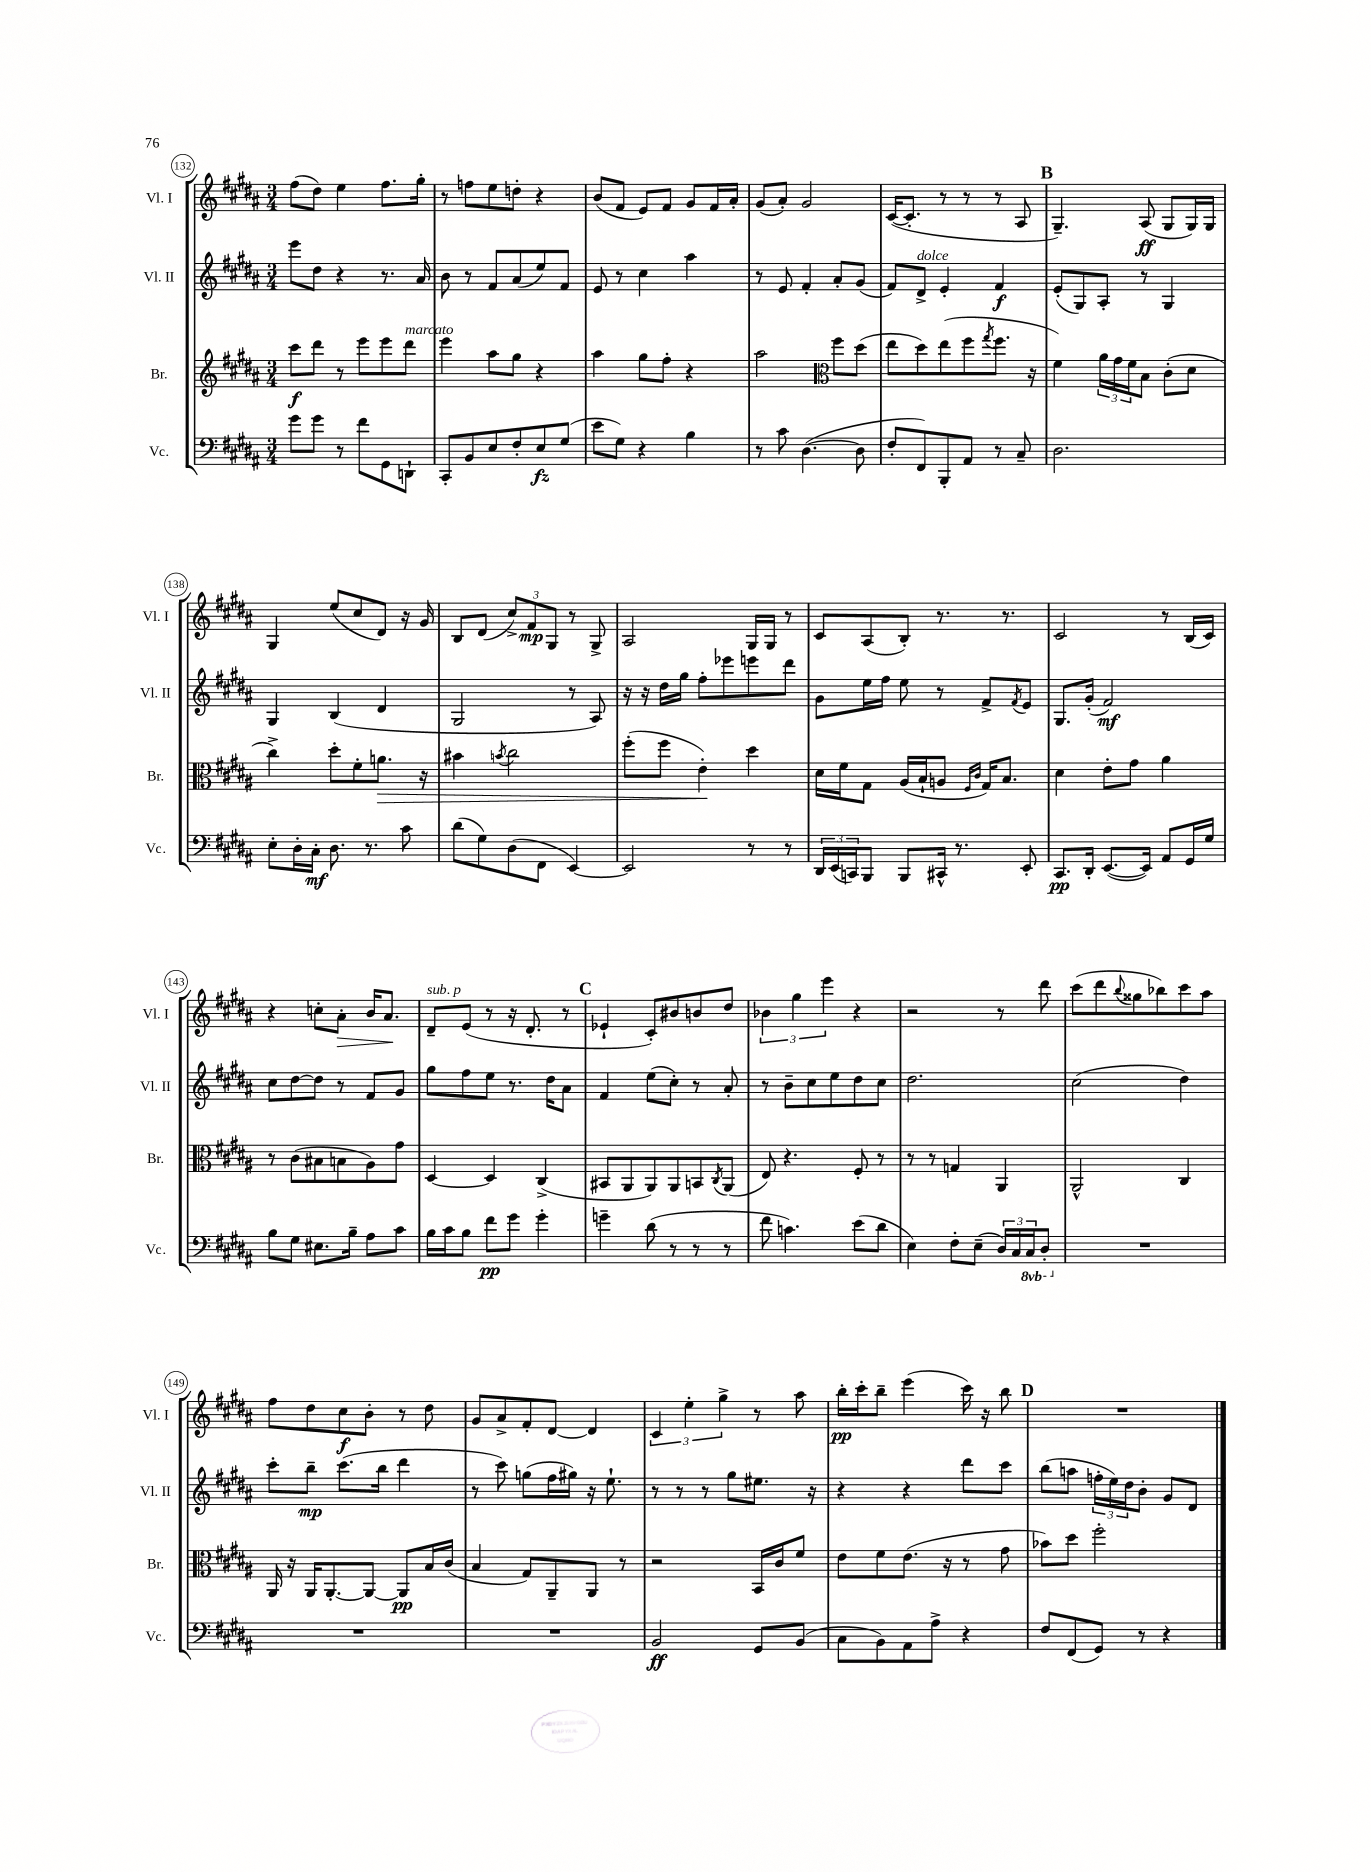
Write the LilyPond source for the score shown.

<<
\new StaffGroup <<
\new Staff = "s0" \with { instrumentName = "Vl. I" shortInstrumentName = "Vl. I" } {
    \clef treble \key b \major \numericTimeSignature \time 3/4
    fis''8( dis''8) e''4 fis''8. gis''16-. |
    r8 f''8 e''8 d''8-. r4 |
    b'8( fis'8 e'8) fis'8 gis'8 fis'16 ais'16-. |
    gis'8( ais'8-.) gis'2 |
    cis'16~( cis'8.-. r8 r8 r8 ais8 |
    \mark \markup { \bold "B" } gis4.--) ais8\ff( gis8 gis16) gis16 |
    gis4 e''8( cis''8 dis'8) r16 gis'16 |
    b8 dis'8( \tuplet 3/2 { cis''8->) fis'8\mp gis8 } r8 gis8-> |
    ais2 gis16 gis16 r8 |
    cis'8 ais8( b8-.) r8. r8. |
    cis'2 r8 b16( cis'16) |
    r4 c''8-. ais'8-.\> b'16 ais'8.\! |
    dis'8--^\markup { \italic "sub. p" } e'8( r8 r16 dis'8.-. r8 |
    \mark \markup { \bold "C" } ees'4-! cis'8-.) bis'8 b'8 dis''8 |
    \tuplet 3/2 { bes'4 gis''4 e'''4 } r4 |
    r2 r8 dis'''8 |
    cis'''8( dis'''8 \appoggiatura { b''8 } gisis''8 bes''8) cis'''8 ais''8 |
    fis''8 dis''8 cis''8\f b'8-. r8 dis''8 |
    gis'8 ais'8-> fis'8-. dis'8~ dis'4 |
    \tuplet 3/2 { cis'4 e''4-. gis''4-> } r8 ais''8 |
    b''16-.\pp cis'''16-. b''8-- e'''4( cis'''16) r16 b''8 |
    \mark \markup { \bold "D" } R2. \bar "|." |
}
\new Staff = "s1" \with { instrumentName = "Vl. II" shortInstrumentName = "Vl. II" } {
    \clef treble \key b \major \numericTimeSignature \time 3/4
    e'''8 dis''8 r4 r8. ais'16 |
    b'8 r8 fis'8 ais'8( e''8) fis'8 |
    e'8 r8 cis''4 ais''4 |
    r8 e'8 fis'4-. ais'8-. gis'8( |
    fis'8) dis'8->^\markup { \italic "dolce" } e'4-. fis'4\f |
    \mark \markup { \bold "B" } e'8-.( gis8) ais8-. r8 gis4 |
    gis4 b4( dis'4 |
    gis2 r8 ais8) |
    r16 r16 dis''16 gis''16 fis''8-. ees'''8 e'''8 dis'''8 |
    gis'8 e''16 fis''16 e''8 r8 fis'8-> \acciaccatura { fis'8 } e'8 |
    gis8. gis'16-.( fis'2\mf) |
    cis''8 dis''8~ dis''8 r8 fis'8 gis'8 |
    gis''8 fis''8 e''8 r8. dis''16 ais'8 |
    \mark \markup { \bold "C" } fis'4 e''8( cis''8-.) r8 ais'8-. |
    r8 b'8-- cis''8 e''8 dis''8 cis''8 |
    dis''2. |
    cis''2( dis''4) |
    cis'''8-. b''8--\mp cis'''8.( b''16 dis'''4 |
    r8 cis'''8) g''8( fis''16 gis''16) r16 e''8.-! |
    r8 r8 r8 gis''8 eis''8. r16 |
    r4 r4 dis'''8 cis'''8 |
    \mark \markup { \bold "D" } b''8( a''8 \tuplet 3/2 { f''16-. e''16) dis''16 } b'8-. gis'8 dis'8 \bar "|." |
}
\new Staff = "s2" \with { instrumentName = "Br." shortInstrumentName = "Br." } {
    \clef treble \key b \major \numericTimeSignature \time 3/4
    cis'''8\f dis'''8 r8 e'''8 e'''8 dis'''8^\markup { \italic "marcato" } |
    e'''4 ais''8 gis''8 r4 |
    ais''4 gis''8 fis''8-. r4 |
    ais''2 \clef alto fis''8 dis''8( |
    e''8 dis''8) e''8( fis''8 \acciaccatura { gis''8 } fis''8. r16 |
    \mark \markup { \bold "B" } fis'4) \tuplet 3/2 { ais'16 gis'16 fis'16 } b8 cis'8-.( dis'8 |
    cis''4->) dis''8-. fis'8-. a'8.\> r16 |
    bis'4 \acciaccatura { b'8 } cis''2 |
    fis''8-.( fis''8 e'4-.\!) dis''4 |
    dis'16 fis'16 gis8 ais16( b16-! a8 \grace { fis16 cis'16 } gis16) b8. |
    dis'4 e'8-. gis'8 ais'4 |
    r8 cis'8( bis8 b8 ais8) gis'8 |
    dis4~ dis4 cis4->( |
    \mark \markup { \bold "C" } bis,8 ais,8 ais,8) ais,8 b,8 \acciaccatura { cis8 } ais,8( |
    e8) r4. fis8-. r8 |
    r8 r8 g4 ais,4 |
    ais,2-^ cis4 |
    ais,16 r16 ais,16 ais,8.~-. ais,8~ ais,8\pp b16 cis'16( |
    b4 gis8) ais,8-- ais,8 r8 |
    r2 b,16 cis'16 fis'8 |
    e'8 fis'8 e'8.( r16 r8 gis'8 |
    \mark \markup { \bold "D" } bes'8) dis''8 fis''2-. \bar "|." |
}
\new Staff = "s3" \with { instrumentName = "Vc." shortInstrumentName = "Vc." } {
    \clef bass \key b \major \numericTimeSignature \time 3/4 \set Staff.ottavationMarkups = #ottavation-simple-ordinals
    gis'8 gis'8 r8 fis'8 gis,8 d,8-! |
    cis,8-. b,8 e8 fis8-. e8\fz gis8( |
    e'8 gis8) r4 b4 |
    r8 cis'8 dis4.~( dis8 |
    fis8-. fis,8) b,,8-. ais,8 r8 cis8-- |
    \mark \markup { \bold "B" } dis2. |
    e8-. dis16-. cis16-.\mf dis8. r8. cis'8 |
    dis'8( gis8) dis8( fis,8 e,4~) |
    e,2 r8 r8 |
    \tuplet 3/2 { dis,16 e,16( c,16) } b,,8 b,,8 cis,16-^ r8. e,8-. |
    cis,8.\pp dis,16-. e,8.~( e,16) ais,8 gis,16 gis16 |
    b8 gis8 eis8. b16-- ais8 cis'8 |
    b16 cis'16 b8 fis'8\pp gis'8 gis'4-. |
    \mark \markup { \bold "C" } g'4-- dis'8( r8 r8 r8 |
    fis'8 c'4.) e'8( dis'8 |
    e4) fis8-. e8--( \tuplet 3/2 { dis16) cis16 \ottava #-1 cis,16 } dis,8-. \ottava #0 |
    R2. |
    R2. |
    R2. |
    b,2\ff gis,8 b,8( |
    cis8 b,8) ais,8 ais8-> r4 |
    \mark \markup { \bold "D" } fis8 fis,8( gis,8) r8 r4 \bar "|." |
}
>>
>>
\layout { \context { \Score currentBarNumber = #132 \override BarNumber.stencil = #(make-stencil-circler 0.1 0.3 ly:text-interface::print) } }
